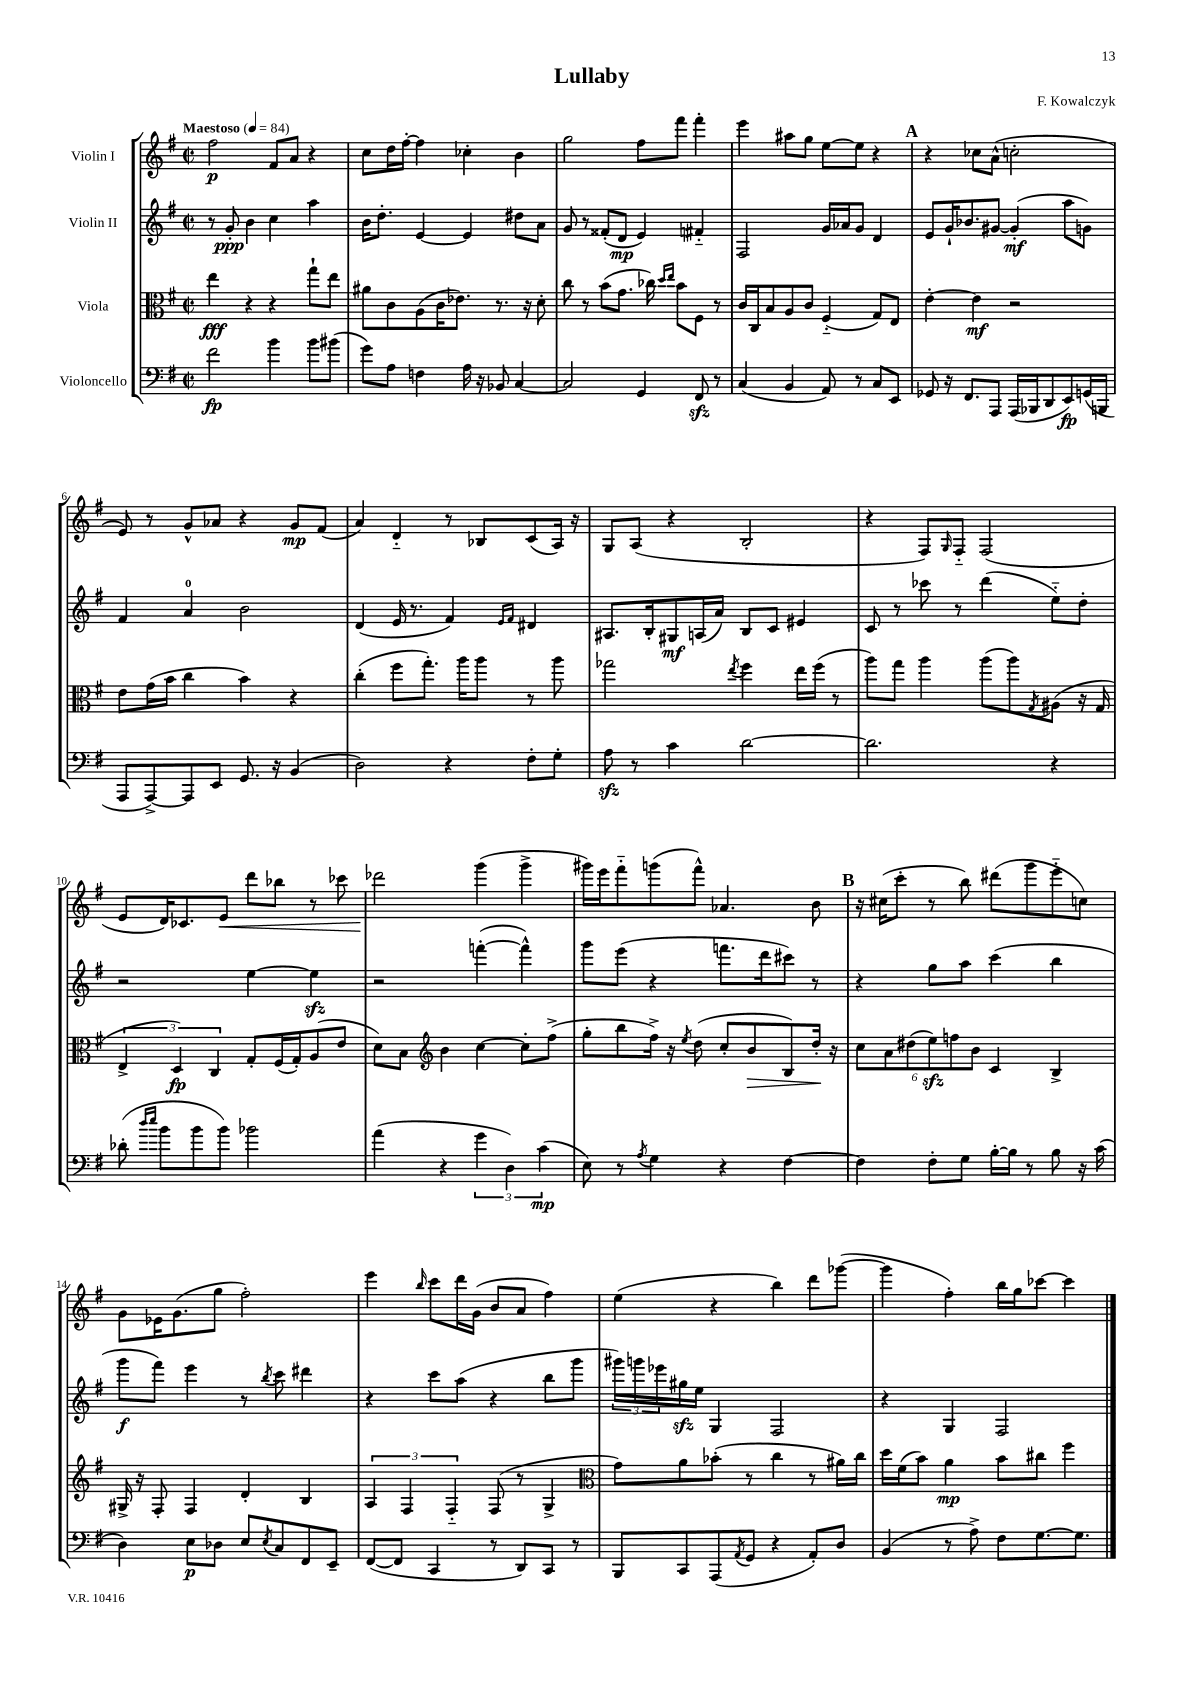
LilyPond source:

\header { title = "Lullaby" composer = "F. Kowalczyk" }
<<
\new StaffGroup <<
\new Staff = "s0" \with { instrumentName = "Violin I" } {
    \clef treble \key g \major \defaultTimeSignature \time 2/2 \tempo "Maestoso" 4 = 84
    fis''2\p fis'8 a'8 r4 |
    c''8 d''16 fis''16~-. fis''4 ces''4-. b'4 |
    g''2 fis''8 fis'''8 fis'''4-. |
    e'''4 ais''8 g''8 e''8~ e''8 r4 |
    \mark \markup { \bold "A" } r4 ces''8 a'8-^( c''2-. |
    e'8) r8 g'8-^ aes'8 r4 g'8\mp fis'8( |
    a'4) d'4-_ r8 bes8 c'8( a16) r16 |
    g8 a8( r4 b2-. |
    r4 fis8) \grace { g16 } fis8-_ fis2( |
    e'8 d'16) ces'8. e'8\< d'''8 bes''8 r8 ces'''8 |
    des'''2\! g'''4( g'''4-> |
    gis'''16) e'''16 fis'''8-_ g'''8( fis'''8-^) aes'4. b'8 |
    \mark \markup { \bold "B" } r16 cis''16( c'''8-. r8 b''8) dis'''8( g'''8 e'''8-_ c''8) |
    g'8 ees'16 g'8.( g''8 fis''2-.) |
    e'''4 \grace { b''16 } c'''8 d'''16 g'16( b'8 a'8 fis''4) |
    e''4( r4 b''4) d'''8 ges'''8~( |
    ges'''4 fis''4-.) b''16 g''16 ces'''8~ ces'''4 \bar "|." |
}
\new Staff = "s1" \with { instrumentName = "Violin II" } {
    \clef treble \key g \major \defaultTimeSignature \time 2/2
    r8 g'8-.\ppp b'4 c''4 a''4 |
    b'16 d''8.-. e'4~ e'4 dis''8 a'8 |
    g'8 r8 fisis'8-.( d'8\mp e'4) fis'4-_ |
    fis2 g'16 aes'16 g'8 d'4 |
    \mark \markup { \bold "A" } e'8 g'16-! bes'8. gis'8~ gis'4-.\mf( a''8 g'8) |
    fis'4 a'4-0 b'2 |
    d'4( e'16 r8. fis'4) \grace { e'16 fis'16 } dis'4 |
    ais8. b16-. gis8\mf a16( a'16) b8 c'8 eis'4 |
    c'8 r8 ces'''8 r8 d'''4( e''8-_) d''8-. |
    r2 e''4~ e''4\sfz |
    r2 f'''4~-.( f'''4-^) |
    g'''8 e'''8( r4 f'''8. d'''16 cis'''8) r8 |
    \mark \markup { \bold "B" } r4 g''8 a''8 c'''4( b''4 |
    g'''8\f fis'''8) e'''4 r8 \acciaccatura { b''8 } c'''8 dis'''4 |
    r4 c'''8 a''8( r4 b''8 g'''8 |
    \tuplet 3/2 { gis'''16) g'''16 ees'''16 } gis''16\sfz e''16 g4 fis2 |
    r4 g4 fis2 \bar "|." |
}
\new Staff = "s2" \with { instrumentName = "Viola" } {
    \clef alto \key g \major \defaultTimeSignature \time 2/2
    e''4\fff r4 r4 g''8-! e''8 |
    ais'8 c'8 a8( c'16 ees'8.) r8. r16 d'8-. |
    c''8 r8 b'8( g'8. ces''16) \grace { d''16 e''16 } b'8 fis8 r8 |
    c'16 c16 b8 a8 c'8 fis4-_( g8) e8 |
    \mark \markup { \bold "A" } e'4~-. e'4\mf r2 |
    e'8 g'16( b'16 c''4 b'4) r4 |
    c''4-.( fis''8 g''8.-.) a''16 a''8 r8 a''8 |
    ges''2 \acciaccatura { e''8 } fis''4 e''16 fis''16( r8 |
    a''8) g''8 a''4 a''8( a''8) \acciaccatura { g8 } ais8( r16 g16 |
    \tuplet 3/2 { e4-> d4\fp) c4 } g8-. fis16( g16-.) a8( e'8 |
    d'8) b8 \clef treble b'4 c''4~ c''8-. fis''8->( |
    g''8-. b''8 fis''16->) r16 \acciaccatura { e''8 } d''8( c''8-. b'8\> b8) d''16-.\! r16 |
    \mark \markup { \bold "B" } \tuplet 6/4 { c''8 a'8 dis''8( e''8\sfz) f''8 b'8 } c'4 b4-> |
    gis16-> r16 fis8-. fis4 d'4-. b4 |
    \tuplet 3/2 { a4 fis4 fis4-_ } fis8( r8 g4-> |
    \clef alto g'8) a'8 bes'8-.( r8 c''4 r8 ais'16) c''16 |
    d''16 fis'16( b'8) a'4\mp b'8 cis''8 fis''4 \bar "|." |
}
\new Staff = "s3" \with { instrumentName = "Violoncello" } {
    \clef bass \key g \major \defaultTimeSignature \time 2/2
    fis'2\fp b'4 b'8 bis'8( |
    g'8) a8 f4 a16 r16 bes,8 c4~ |
    c2 g,4 fis,8\sfz r8 |
    c4( b,4 a,8) r8 c8 e,8 |
    \mark \markup { \bold "A" } ges,8 r16 fis,8. a,,8 a,,16( bes,,16 d,8 e,8\fp) g,16( b,,16 |
    a,,8 a,,8~->) a,,8 e,8 g,8. r16 b,4( |
    d2) r4 fis8-. g8-. |
    a8\sfz r8 c'4 d'2~ |
    d'2. r4 |
    des'8-.( \grace { d''16 e''16 } b'8 b'8 b'8) bes'2 |
    a'4( r4 \tuplet 3/2 { g'4 d4) c'4\mp( } |
    e8) r8 \acciaccatura { a8 } g4 r4 fis4~ |
    \mark \markup { \bold "B" } fis4 fis8-. g8 b16~-. b16 r8 b8 r16 c'16( |
    d4) e8\p des8 e8 \acciaccatura { e8 } c8 fis,8 e,8-- |
    fis,8~( fis,8 c,4 r8 d,8) c,8 r8 |
    b,,8 c,8 a,,8( \acciaccatura { a,8 } g,8 r4 a,8-.) d8 |
    b,4( r8 a8->) fis8 g8.~ g8. \bar "|." |
}
>>
>>
